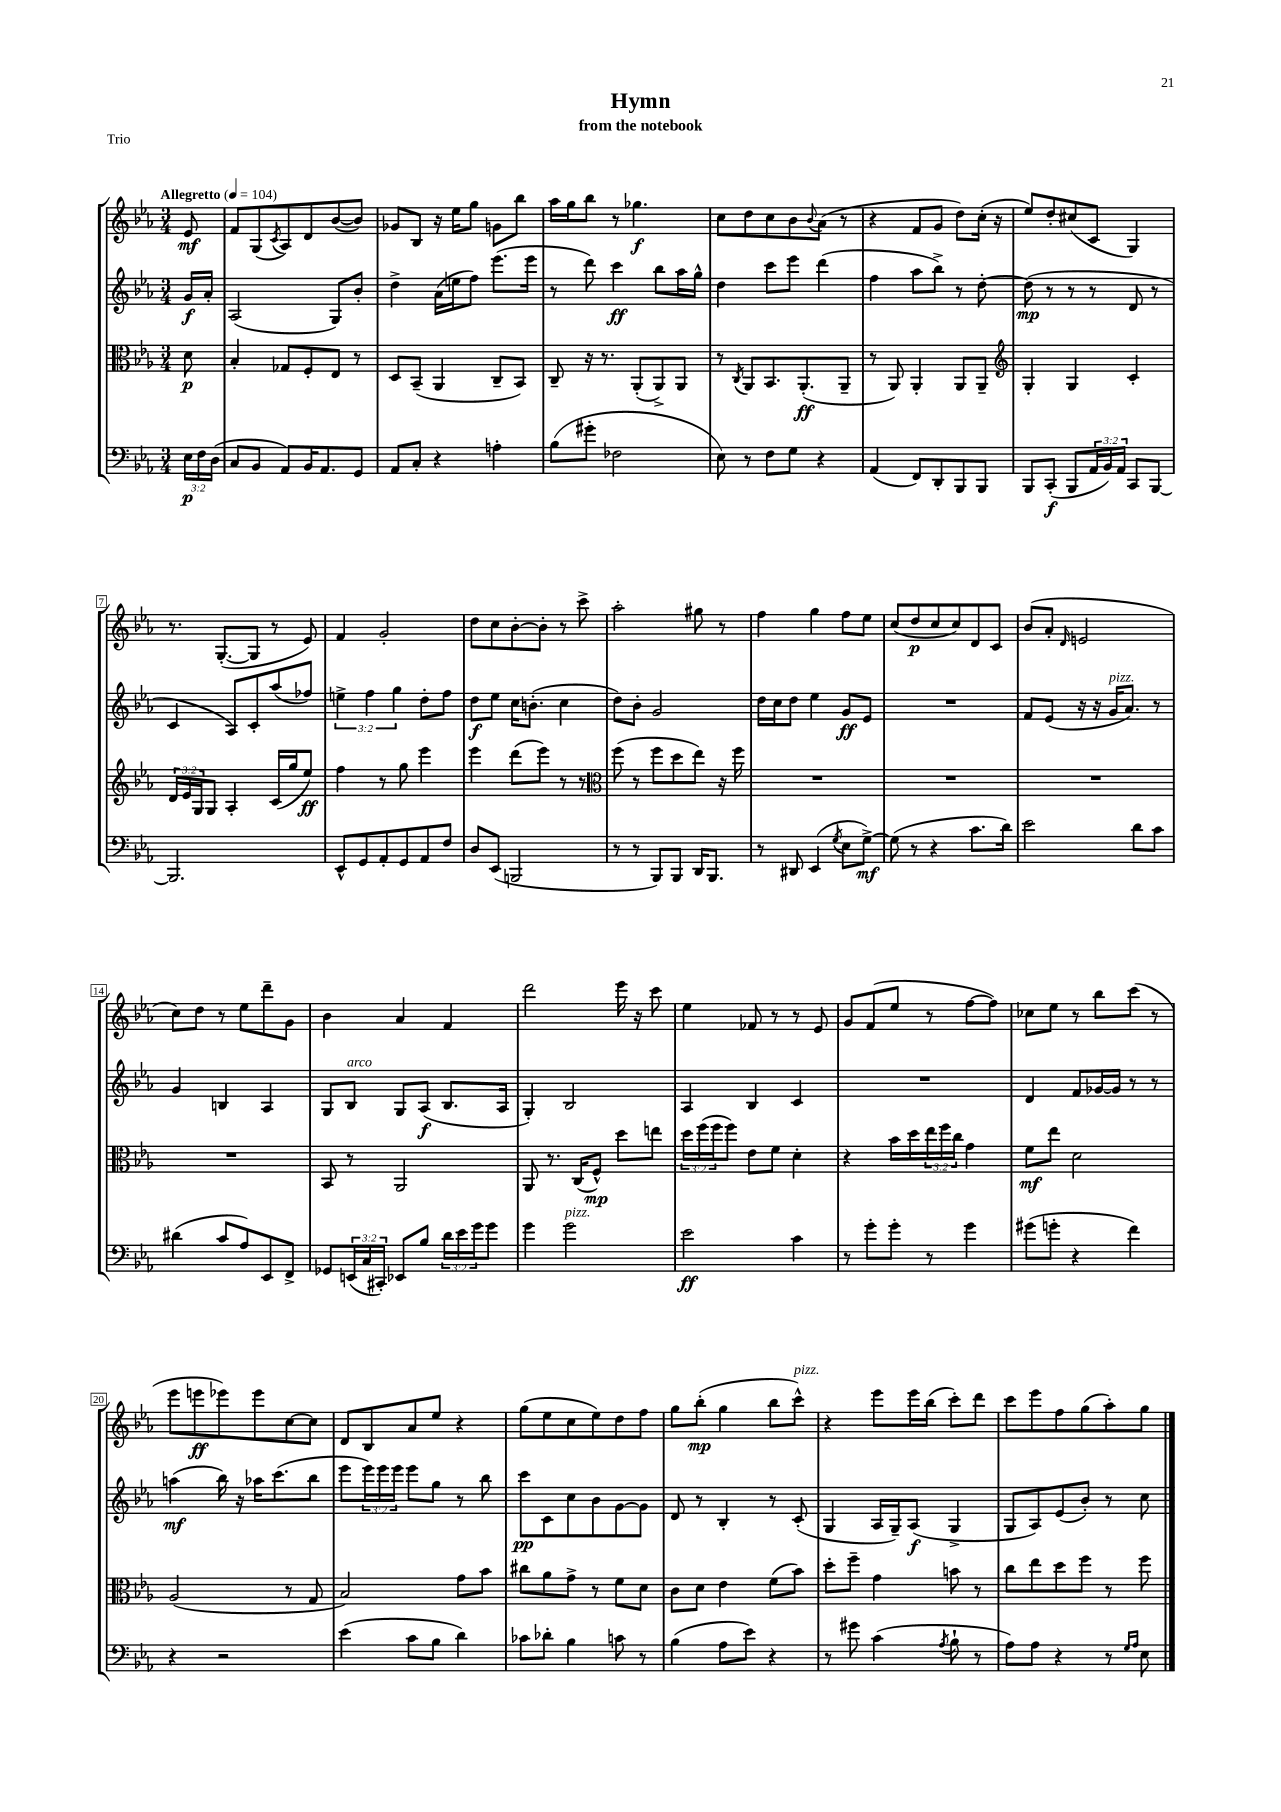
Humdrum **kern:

**kern	**kern	**kern	**kern
*staff4	*staff3	*staff2	*staff1
*clefF4	*clefC3	*clefG2	*clefG2
*k[b-e-a-]	*k[b-e-a-]	*k[b-e-a-]	*k[b-e-a-]
*M3/4	*M3/4	*M3/4	*M3/4
*MM104	*MM104	*MM104	*MM104
24E-\LL	8d\	16g/LL	8e-/
24F\	.	.	.
.	.	16a-'/JJ	.
(24D\JJ	.	.	.
=	=	=	=
8C/L	4B-'/	(2A-/	8f/L
8BB-/J	.	.	(8G/
.	.	.	8qc/
8AA-/L)	8G-/L	.	8A-/)
16BB-/K	8F'/	.	8d/
8.AA-/	.	.	.
.	8E-/J	8G/L)	([8b-/
8GG/J	8r	8b-'/J	8b-/]J)
=	=	=	=
8AA-/L	8D/L	4dd^\	8g-/L
8C'/J	(8BB-~/J	.	8B-/J
4r	4AA-/	(16a-\LL	16r
.	.	16ee\J	16ee-\LK
.	.	8ff\J)	8gg\J
4A'\	8C~/L	(8.eee-\L	8g\L
.	8BB-/J)	.	8bb-\J
.	.	16eee-\Jk	.
=	=	=	=
(8B-\L	8C~/	8r	16aa-\LL
.	.	.	16gg\J
8g#'\J	16r	8ddd\)	8bb-\J
.	8.r	.	.
2F-\	.	4ccc\	8r
.	(8AA-'/L	.	4.gg-\
.	8AA-^/)	8bb-\L	.
.	8AA-/J	16aa-\L	.
.	.	16gg^^\JJ	.
=	=	=	=
8E-\)	8r	4dd\	8cc\L
.	8qC/	.	.
8r	8AA-/L	.	8dd\
8F\L	8.BB-/	8ccc\L	8cc\
8G\J	.	8eee-\J	8b-\
.	(8.AA-'/	.	.
.	.	.	8qqb-/
4r	.	(4ddd\	(8a-\J
.	8AA-~/J	.	8r
=	=	=	=
(4AA-/	8r	4ff\	4r
.	8AA-/)	.	.
8FF/L)	4AA-'/	8aa-\L	8f/L
8DD'/	.	8bb-^\J)	8g/J
8BBB-/	8AA-/L	8r	8dd\L)
8BBB-/J	8AA-~/J	[8dd'\	(16cc'\Jk
.	.	.	16r
=	=	=	=
*	*clefG2	*	*
8BBB-/L	4G'/	(8dd\]	8ee-/L)
(8CC'/J	.	8r	8dd'/
8BBB-/L	4G/	8r	(8cc#/
24AA-/L	.	8r	8c/J
24BB-/)	.	.	.
24AA-/JJ	.	.	.
8CC/L	4c'/	8d/	4G/)
[8BBB-/J	.	8r	.
=	=	=	=
2.BBB-/]	24d/LL	4c/	8.r
.	24e-/	.	.
.	24G/J	.	.
.	8G/J	.	.
.	.	.	([8.G'/L
.	4A-'/	8A-/L)	.
.	.	8c'/	8G/]J
.	(16c/LL	(8aa-/	8r
.	16gg/J	.	.
.	8ee-/J)	8ff-/J)	8e-/)
=	=	=	=
8EE-^^/L	4ff\	6ee^\	4f/
8GG/	.	.	.
.	.	6ff\	.
8AA-'/	8r	.	2g'/
.	.	6gg\	.
8GG/	8gg\	.	.
8AA-/	4eee-\	8dd'\L	.
8F/J	.	8ff\J	.
=	=	=	=
8D/L	4eee-\	8dd\L	8dd\L
(8EE-/J	.	8ee-\J	8cc\
2BBB/	(8ddd\L	16cc\LK	[8b-'\
.	.	(8.b'\J	.
.	8eee-\J)	.	8b-'\]J
.	8r	4cc\	8r
.	8r	.	8ccc^\
=	=	=	=
*	*clefC3	*	*
8r	(8ff\	8dd\L)	2aa-'\
8r	8r	8b-'\J	.
8BBB-/L)	8ff\L	2g/	.
8BBB-/J	8dd\	.	.
16DD/LK	8ee-\J)	.	8gg#\
8.BBB-/J	.	.	.
.	16r	.	8r
.	16ff\	.	.
=	=	=	=
8r	2.r	16dd\LL	4ff\
.	.	16cc\J	.
8DD#/	.	8dd\J	.
(4EE-/	.	4ee-\	4gg\
8qG/	.	.	.
8E-\L	.	8g/L	8ff\L
[8G^\J)	.	8e-/J	8ee-\J
=	=	=	=
(8G\]	2.r	2.r	(8cc/L
8r	.	.	8dd/
4r	.	.	8cc/
.	.	.	8cc/)
8.c\L	.	.	8d/
.	.	.	8c/J
16d\Jk)	.	.	.
=	=	=	=
2e-\	2.r	8f/L	(8b-/L
.	.	(8e-/J	8a-'/J
.	.	.	16qqd/
.	.	16r	2e/
.	.	16r	.
.	.	16g/LK	.
.	.	8.a-/J)	.
8d\L	.	.	.
8c\J	.	8r	.
=	=	=	=
(4d#\	2.r	4g/	8cc\L)
.	.	.	8dd\J
8c/L	.	4B/	8r
8A-/)	.	.	8ee-\L
8EE-/	.	4A-/	8ddd~\
8FF^/J	.	.	8g\J
=	=	=	=
8GG-/L	8BB-/	8G/L	4b-\
(24EE/L	8r	8B-/J	.
24C/	.	.	.
24CC#'/JJ)	.	.	.
8EE-/L	2AA-/	8G/L	4a-/
8B-/J	.	(8A-/J	.
24d\LL	.	8.B-/L	4f/
24e-\	.	.	.
24g\J	.	.	.
8g\J	.	.	.
.	.	16A-/Jk	.
=	=	=	=
4g\	8AA-/	4G'/)	2ddd\
.	8.r	.	.
2g\	.	2B-/	.
.	(16C/LK	.	.
.	8F^^/J)	.	.
.	8dd\L	.	16eee-\
.	.	.	16r
.	8ee\J	.	8ccc\
=	=	=	=
2e-\	24dd\LL	4A-/	4ee-\
.	(24ff\	.	.
.	24ff\J	.	.
.	8ff\J)	.	.
.	8e-\L	4B-/	8f-/
.	8f\J	.	8r
4c\	4d'\	4c/	8r
.	.	.	8e-/
=	=	=	=
8r	4r	2.r	8g/L
8g'\L	.	.	(8f/
8g'\J	16b-\LL	.	8ee-/J
.	16dd\	.	.
8r	24ee-\	.	8r
.	24ff\	.	.
.	24cc\JJ	.	.
4g\	4g\	.	[8ff\L
.	.	.	8ff\]J)
=	=	=	=
(8g#\L	8f\L	4d/	8cc-\L
8g'\J	8ee-\J	.	8ee-\J
4r	2d\	8f/L	8r
.	.	[16g-/L	8bb-\L
.	.	16g-/]JJ	.
4f\)	.	8r	(8ccc\J
.	.	8r	8r
=	=	=	=
4r	(2A-/	(4aa\	8eee-\L
.	.	.	8eee\
2r	.	16bb-\)	8eee-\)
.	.	16r	.
.	.	16aa-\LK	8eee-\
.	.	(8.ccc\	.
.	8r	.	[8cc\
.	8G/	8bb-\J	8cc\]J
=	=	=	=
(4e-\	2B-/)	8eee-\L	8d/L
.	.	24eee-\L)	8B-/
.	.	24eee-\	.
.	.	24eee-\JJ	.
8c\L	.	8eee-\L	8a-/
8B-\J	.	8gg\J	8ee-/J
4d\)	8g\L	8r	4r
.	8b-\J	8bb-\	.
=	=	=	=
8c-\L	8cc#\L	8ccc\L	(8gg\L
8d-'\J	8a-\	8c\	8ee-\
4B-\	8g^\J	8cc\	8cc\
.	8r	8b-\	8ee-\)
8c\	8f\L	[8g\	8dd\
8r	8d\J	8g\]J	8ff\J
=	=	=	=
(4B-\	8c\L	8d/	8gg\L
.	8d\J	8r	(8bb-'\J
8A-\L	4e-\	4B-'/	4gg\
8e-\J)	.	.	.
4r	(8f\L	8r	8bb-\L
.	8b-\J)	(8c'/	8ccc^^\J)
=	=	=	=
8r	8dd'\L	4G/	4r
8g#\	8ff~\J	.	.
(4c\	4g\	16A-/LL	8eee-\L
.	.	16G~/J)	.
.	.	(8A-/J	16eee-\L
.	.	.	(16bb-\JJ
8qA-/	.	.	.
8B-`\	8b\	4G^/	8ccc'\L)
8r	8r	.	8ddd\J
=	=	=	=
8A-\L)	8cc\L	8G/L	8ccc\L
8A-\J	8ee-\	8A-/)	8eee-\
4r	8dd\	(8e-/	8ff\
.	8ff\J	8b-'/J)	(8gg\
8r	8r	8r	8aa-'\)
16qqG/LL	.	.	.
16qqA-/JJ	.	.	.
8E-\	8ff\	8cc\	8gg\J
==	==	==	==
*-	*-	*-	*-
